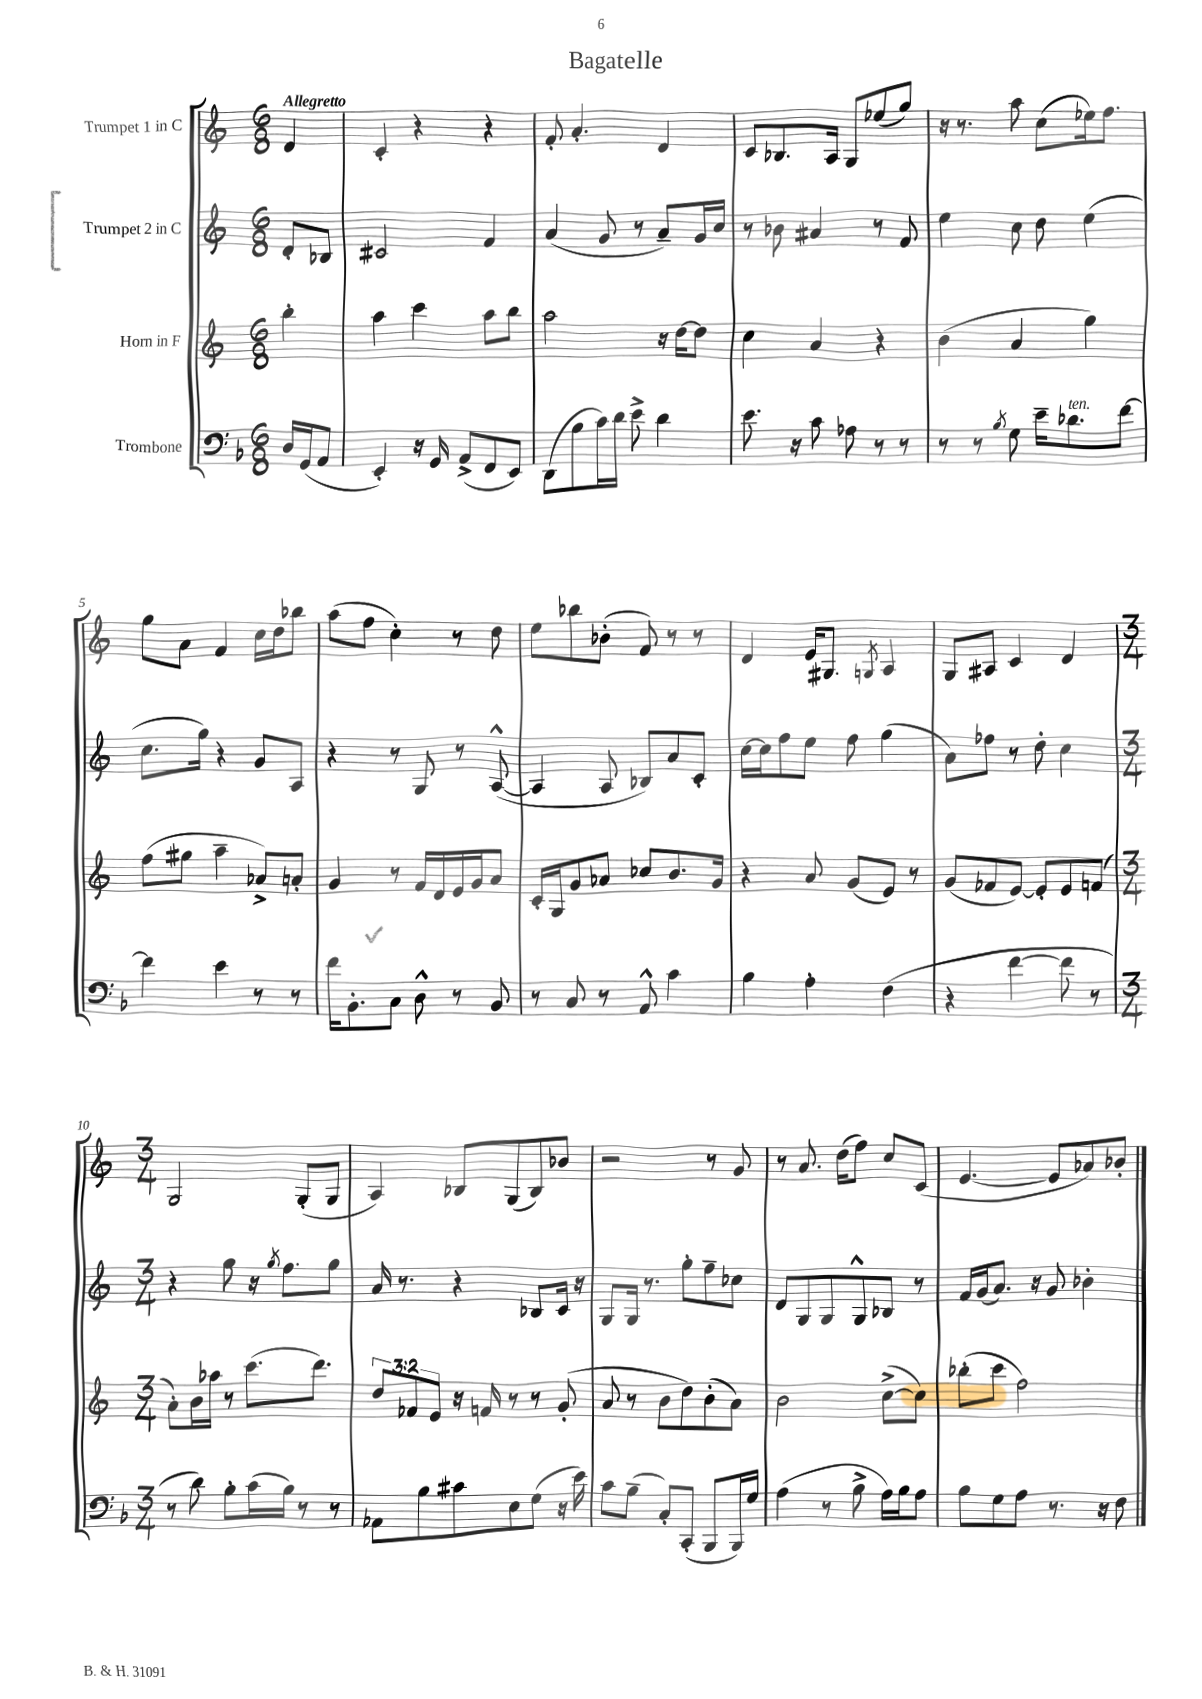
\header { title = "Bagatelle" }
<<
\new StaffGroup <<
\new Staff = "s0" \with { instrumentName = "Trumpet 1 in C" } {
    \clef treble \key c \major \numericTimeSignature \time 6/8 \partial 4 \tempo "Allegretto"
    d'4 |
    c'4-. r4 r4 |
    f'8-. a'4.-. d'4 |
    c'8 bes8. a16 g8 ees''8( g''8) |
    r16 r8. a''8 c''8( ees''16) f''8. |
    g''8 a'8 f'4 c''16 d''16 bes''8 |
    a''8( f''8 c''4-.) r8 d''8 |
    e''8 bes''8 bes'8-.( f'8) r8 r8 |
    d'4 e'16 gis8. \acciaccatura { g8 } a4 |
    g8 ais8 c'4 d'4 |
    \numericTimeSignature \time 3/4 g2 g8-.( g8 |
    a4) bes8 g8( bes8) bes'8 |
    r2 r8 g'8 |
    r8 a'8. d''16( f''8) c''8 c'8( |
    e'4.~ e'8 aes'8) bes'8-. \bar "|." |
}
\new Staff = "s1" \with { instrumentName = "Trumpet 2 in C" } {
    \clef treble \key c \major \numericTimeSignature \time 6/8 \partial 4
    d'8-. bes8 |
    cis'2 f'4 |
    a'4( g'8 r8 a'8--) g'16 c''16 |
    r8 bes'8 ais'4 r8 f'8 |
    e''4 c''8 d''8 e''4( |
    c''8. g''16) r4 g'8 a8 |
    r4 r8 g8 r8 a8~-^( |
    a4 a8 bes8) a'8 c'8-. |
    c''16~ c''16 f''8 e''8 f''8 g''4( |
    a'8) fes''8 r8 d''8-. c''4 |
    \numericTimeSignature \time 3/4 r4 g''8 r16 \acciaccatura { g''8 } f''8. g''8 |
    a'16 r8. r4 bes8 c'16 r16 |
    g8 g16 r8. g''8-. f''8-- ces''8 |
    d'8 g8 g8 g8-^ bes8 r8 |
    f'16 g'16( a'8.) r16 g'8 bes'4-. \bar "|." |
}
\new Staff = "s2" \with { instrumentName = "Horn in F" } {
    \clef treble \key c \major \numericTimeSignature \time 6/8 \override Staff.TupletNumber.text = #tuplet-number::calc-fraction-text \partial 4
    b''4-. |
    a''4 c'''4 a''8 b''8 |
    a''2 r16 d''16~ d''8 |
    c''4 a'4 r4 |
    b'4( a'4 g''4) |
    f''8( gis''8 a''4-- aes'8->) a'8-. |
    g'4 r8 f'16 d'16 e'16 g'16 a'8 |
    c'16-. g16 g'8 aes'8 ces''8 b'8. g'16 |
    r4 a'8 g'8( e'8) r8 |
    g'8( fes'8 e'8~) e'8-. e'8 f'8( |
    \numericTimeSignature \time 3/4 a'8-.) b'16 aes''16 r8 c'''8.( d'''8.) |
    \tuplet 3/2 { d''8 fes'8 e'8 } r16 f'16 r8 r8 g'8-.( |
    a'8 r8 b'8 d''8) b'8-.( a'8) |
    b'2 c''8~->( c''8) |
    bes''8-.( c'''8 f''2) \bar "|." |
}
\new Staff = "s3" \with { instrumentName = "Trombone" } {
    \clef bass \key f \major \numericTimeSignature \time 6/8 \partial 4
    d16 g,16( a,8 |
    e,4-.) r16 g,16 a,8->( f,8 e,8) |
    d,8( bes8 c'16) d'16 e'8-> d'4 |
    e'8. r16 c'8 aes8 r8 r8 |
    r8 r8 \acciaccatura { bes8 } g8 e'16-- des'8.^\markup { \italic "ten." } f'8~ |
    f'4 e'4 r8 r8 |
    f'16 bes,8.-. c8 d8-^ r8 bes,8 |
    r8 c8 r8 a,8-^ c'4 |
    bes4 a4-. f4( |
    r4 f'4~ f'8 r8 |
    \numericTimeSignature \time 3/4 r8 d'8) bes8-. c'16( bes16) r8 r8 |
    aes,8 bes8 cis'8 e8 g8( r16 e'16) |
    c'8 bes8--( c8-.) c,8-.( bes,,8 bes,,16) g16 |
    a4( r8 bes8-> a16) bes16 a8 |
    bes8 g8 a8 r8. r16 f8 \bar "|." |
}
>>
>>
